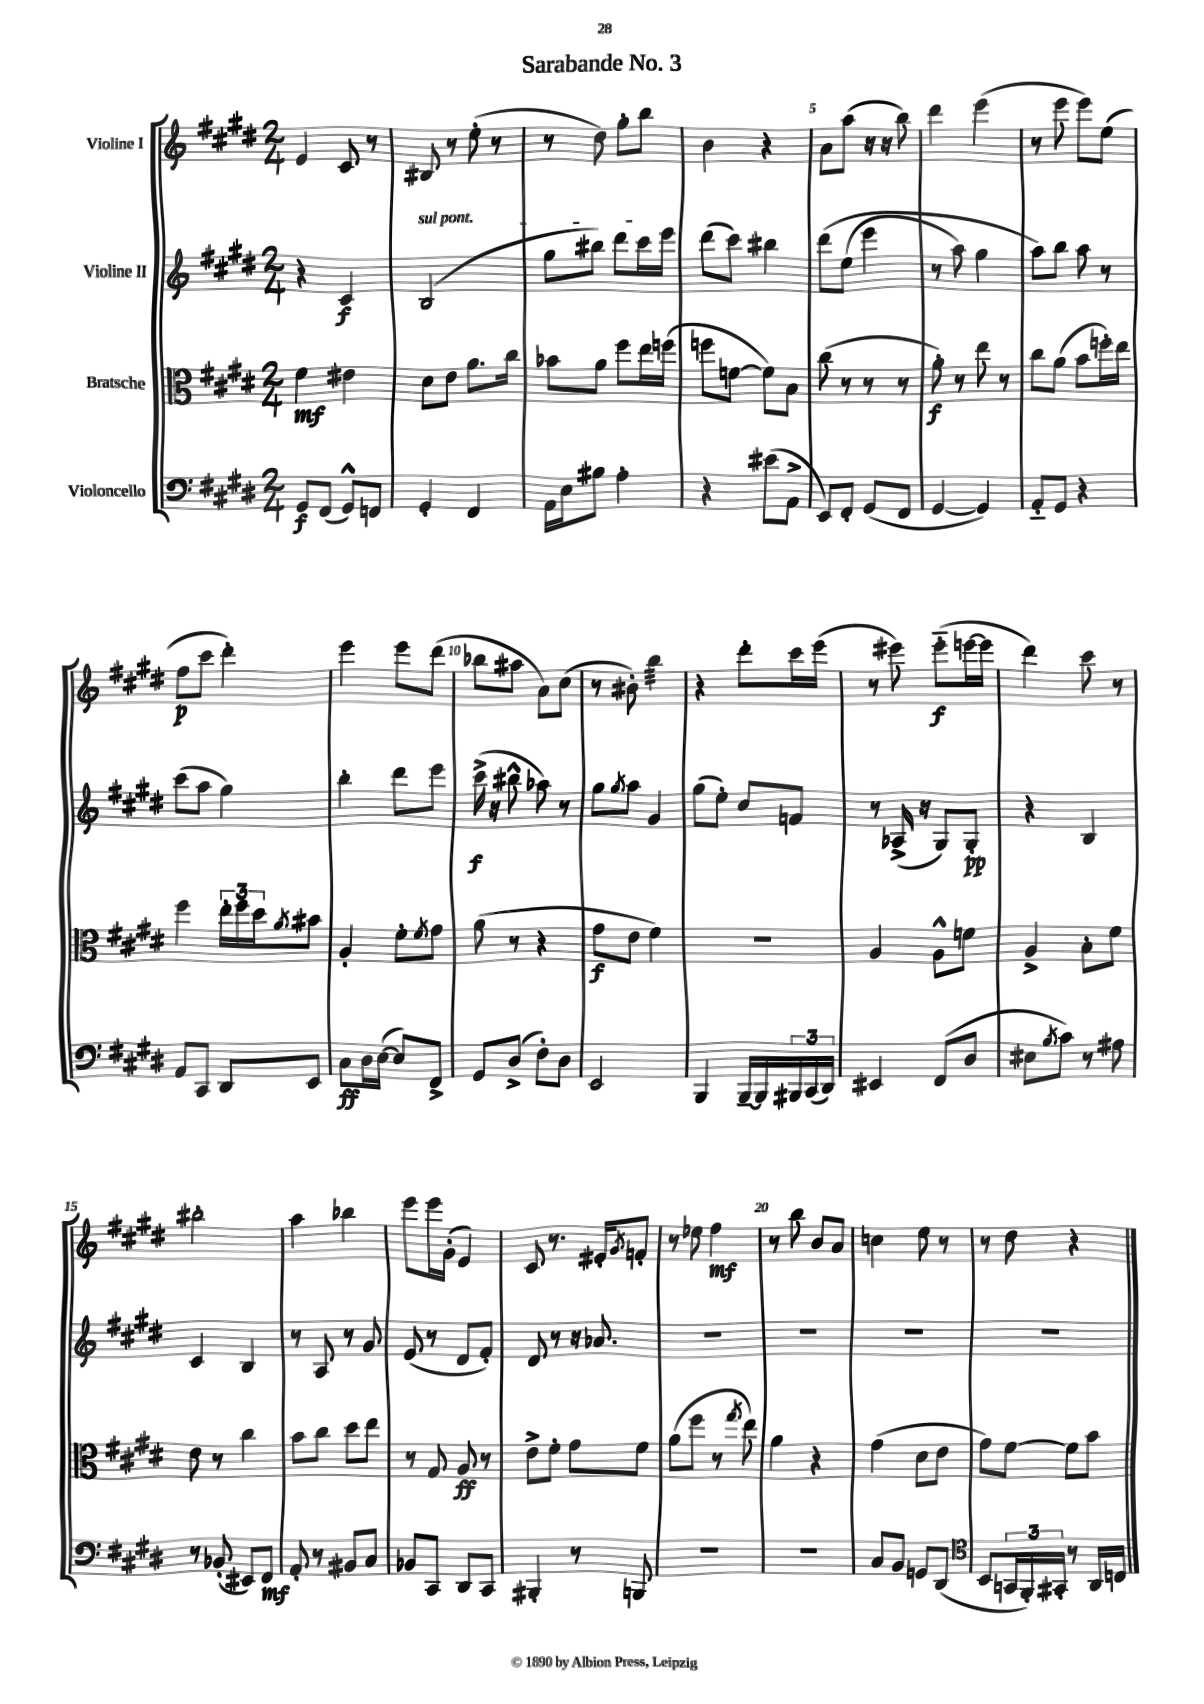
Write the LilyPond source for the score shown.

\header { title = "Sarabande No. 3" }
<<
\new StaffGroup <<
\new Staff = "s0" \with { instrumentName = "Violine I" } {
    \clef treble \key e \major \numericTimeSignature \time 2/4
    e'4 cis'8 r8 |
    bis8 r8 e''8-.( r8 |
    r8 dis''8) gis''8-. b''8 |
    b'4 r4 |
    a'8 a''8( r16 r16 b''8) |
    dis'''4 e'''4( |
    r8 e'''8 e'''8) e''8( |
    fis''8\p cis'''8 dis'''4-.) |
    e'''4 e'''8 dis'''8( |
    bes''8 ais''8 a'8) cis''8( |
    r8 bis'8-.) b''4:32 |
    r4 dis'''8-. cis'''16 e'''16( |
    r8 eis'''8) eis'''8-_\f( e'''16~ e'''16 |
    dis'''4) cis'''8 r8 |
    bis''2-. |
    a''4 bes''4 |
    e'''8 e'''16 gis'16-.( e'4) |
    cis'8 r8. eis'16-. \acciaccatura { gis'8 } f'8-. |
    r8 ees''8 fis''4\mf |
    r8 b''8 b'8 a'8 |
    c''4 e''8 r8 |
    r8 dis''8 r4 \bar "|." |
}
\new Staff = "s1" \with { instrumentName = "Violine II" } {
    \clef treble \key e \major \numericTimeSignature \time 2/4
    r4 cis'4\f |
    \once \override TextSpanner.bound-details.left.text = \markup { \italic "sul pont." } b2\startTextSpan( |
    gis''8 bis''8) dis'''8 cis'''16 e'''16\stopTextSpan |
    dis'''8( cis'''8) bis''4 |
    dis'''8\( e''8( e'''4 |
    r8 a''8) gis''4 |
    a''8\) b''8 a''8 r8 |
    cis'''8( a''8 gis''4) |
    b''4-. dis'''8 e'''8 |
    cis'''16->\f( r16 bis''8-^ aes''8) r8 |
    gis''8 \acciaccatura { gis''8 } a''8 gis'4 |
    gis''8( e''8-.) cis''8 f'8 |
    r8 aes16->( r16 gis8) gis8-.\pp |
    r4 b4 |
    cis'4 b4 |
    r8 a8 r8 gis'8 |
    e'8( r8 dis'8 fis'8-.) |
    dis'8 r8 r16 aes'8. |
    R2 |
    R2 |
    R2 |
    R2 \bar "|." |
}
\new Staff = "s2" \with { instrumentName = "Bratsche" } {
    \clef alto \key e \major \numericTimeSignature \time 2/4
    fis'4\mf eis'4 |
    dis'8 e'8 a'8. cis''16 |
    bes'8 a'8 fis''8 e''16 f''16( |
    f''8 f'8~ f'8) b8 |
    cis''8( r8 r8 r8 |
    a'8-.\f) r8 e''8 r8 |
    cis''8 a'8( b'8 f''16-.) e''16 |
    fis''4 \tuplet 3/2 { e''16-. fis''16 dis''16 } \acciaccatura { a'8 } bis'8 |
    a4-. fis'8-. \acciaccatura { fis'8 } gis'8 |
    a'8( r8 r4 |
    gis'8\f e'8 fis'4) |
    R2 |
    a4 a8-^ f'8 |
    a4-> b8-. fis'8 |
    e'8 r8 cis''4 |
    b'8 cis''8 dis''8 e''8 |
    r8 gis8 a8\ff r8 |
    e'8-> fis'8-. gis'8 fis'8 |
    a'8( fis''8 r8 \acciaccatura { gis''8 } e''8) |
    a'4 r4 |
    gis'4( dis'8 e'8 |
    gis'8) fis'8~ fis'8 b'8 \bar "|." |
}
\new Staff = "s3" \with { instrumentName = "Violoncello" } {
    \clef bass \key e \major \numericTimeSignature \time 2/4
    gis,8\f fis,8( gis,8-^) f,8 |
    gis,4-. fis,4 |
    a,16 e16 bis8 a4-. |
    r4 eis'8( a,8-> |
    e,8) fis,8-. gis,8( fis,8 |
    gis,4~ gis,4) |
    a,8-_ gis,8 r4 |
    a,8 cis,8 dis,8 e,8 |
    cis8\ff dis16 e16~( e8) fis,8-> |
    gis,8 dis8->( fis8-.) dis8 |
    e,2 |
    b,,4 b,,16~-- b,,16 \tuplet 3/2 { bis,,16 cis,16( dis,16) } |
    eis,4 fis,8( dis8 |
    eis8 \acciaccatura { b8 } cis'8) r8 ais8 |
    r8 bes,8-.( eis,8) fis,8\mf |
    a,8-. r8 bis,8 cis8 |
    bes,8 cis,8 dis,8 cis,8 |
    bis,,4-. r8 b,,8 |
    R2 |
    R2 |
    cis8 b,8 g,8 dis,8( |
    \clef tenor b,8 \tuplet 3/2 { g,16 fis,16-.) gis,16-. } r8 a,16 c16 \bar "|." |
}
>>
>>
\layout { \context { \Score \override BarNumber.break-visibility = ##(#f #t #t) barNumberVisibility = #(every-nth-bar-number-visible 5) } }
